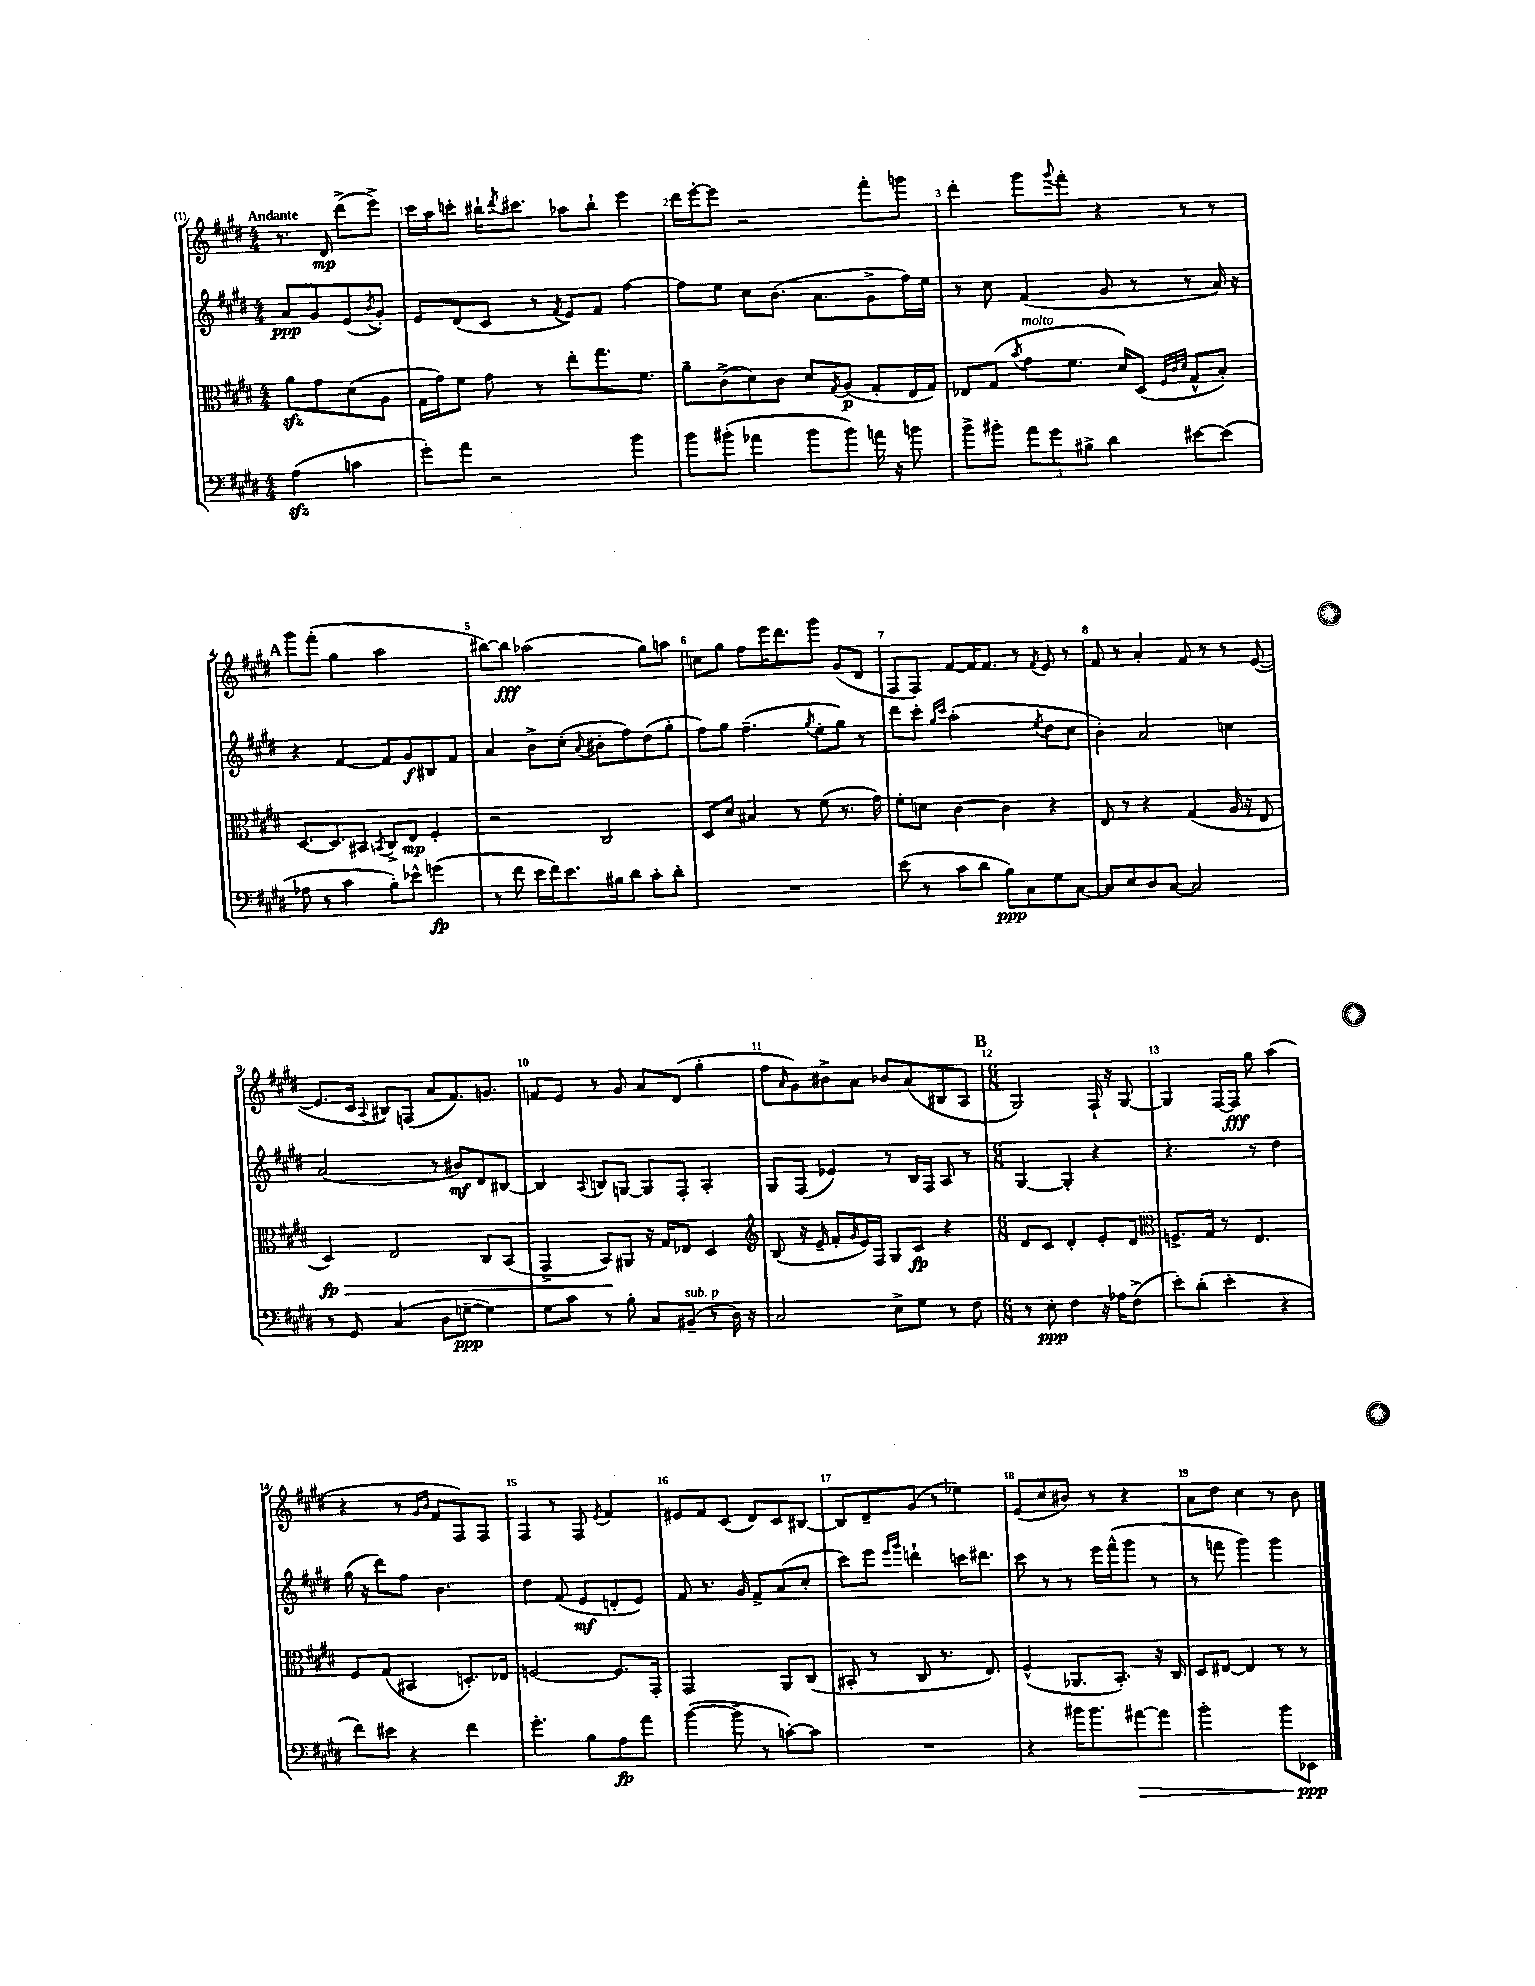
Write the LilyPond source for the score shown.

<<
\new StaffGroup <<
\new Staff = "s0" {
    \clef treble \key e \major \numericTimeSignature \time 4/4 \partial 2 \tempo "Andante"
    r8. dis'16\mp dis'''8->( e'''8->) |
    cis'''16 a''16 c'''8-. bis''16-! \acciaccatura { dis'''8 } cis'''8. aes''8 bis''8-! e'''4 |
    dis'''16 e'''16~-. e'''8 r2 fis'''8-. g'''8 |
    dis'''4-. gis'''8 \appoggiatura { gis'''8 } fis'''8-. r4 r8 r8 |
    \mark \markup { \bold "A" } gis'''8 fis'''8-.( gis''4 a''2 |
    bis''8~) bis''8\fff aes''2( gis''8) a''8 |
    c''8 gis''8 fis''8 e'''16 dis'''8. gis'''8 gis'8( dis'8 |
    fis8 fis8) fis'8~ fis'16 fis'8. r8 \acciaccatura { fis'8 } e'8 r8 |
    fis'8 r8 a'4-. fis'8 r8 r8 e'8~( |
    e'8. cis'16 \appoggiatura { a8 } bis8) f8( a'8 fis'8.) g'8. |
    f'8 e'8 r8 gis'8 a'8 dis'8( gis''4-. |
    fis''8 \grace { a'16 } gis'8) bis'8-> a'8 bes'8 a'8( bis8 a8 |
    \mark \markup { \bold "B" } \numericTimeSignature \time 6/8 gis2) fis16-! r16 gis8~ |
    gis4 fis16~ fis16\fff gis''8 a''4( |
    r4 r8 \grace { gis'16 b'16 } fis'8 fis8) fis8 |
    fis4 r8 fis8 \acciaccatura { e'8 } fis'4 |
    eis'8 fis'8 cis'8( dis'8) cis'8 bis8~ |
    bis8 dis'8-- gis'8( r8 ees''4) |
    e'8( cis''8 bis'8) r8 r4 |
    a'8 dis''8 cis''4 r8 b'8 \bar "|." |
}
\new Staff = "s1" {
    \clef treble \key e \major \numericTimeSignature \time 4/4 \partial 2
    a'8\ppp gis'8 e'8( \acciaccatura { b'8 } gis'8-.) |
    e'8 dis'8( cis'8 r8 \acciaccatura { fis'8 } e'8) fis'8 fis''4~ |
    fis''8 e''8 cis''8 b'8.( a'8. gis'8-> fis''16) e''16 |
    r8 cis''8 fis'4( gis'8 r8 r8 a'16) r16 |
    \mark \markup { \bold "A" } r4 fis'4~ fis'8 gis'8\f bis8 fis'8 |
    a'4 b'8-> cis''8-.( \appoggiatura { a'8 } bis'8-. fis''8) dis''8( gis''8-. |
    fis''8) gis''8 fis''4.--( \acciaccatura { gis''8 } e''8-. gis''8) r8 |
    dis'''8 cis'''8-. \grace { gis''16 cis'''16 } a''2-.( \acciaccatura { e''8 } dis''8 cis''8 |
    b'4-.) a'2 c''4 |
    a'2( r8 bis'8\mf) dis'8 bis8~ |
    bis4 \appoggiatura { a8 } b8 g8~ g8 fis8-. a4-. |
    gis8 fis8( ees'4) r8 b16 fis16 a8 r8 |
    \mark \markup { \bold "B" } \numericTimeSignature \time 6/8 gis4~ gis4-. r4 |
    r4. r8 dis''4 |
    gis''16( r16 dis'''8) fis''8 b'4. |
    dis''4 fis'8( e'8\mf d'8-. e'8) |
    fis'8 r8. gis'16 fis'8-> a'8( cis''8-. |
    cis'''8) e'''8 \grace { e'''16 gis'''16 } d'''4-! c'''16 dis'''8. |
    cis'''8 r8 r8 e'''16 fis'''16-^( gis'''8 r8 |
    r8 f'''8 gis'''4) gis'''4 \bar "|." |
}
\new Staff = "s2" {
    \clef alto \key e \major \numericTimeSignature \time 4/4 \partial 2
    a'8\sfz gis'8 dis'8( a8 |
    gis16 gis'16) fis'8 gis'8 r8 e''8-. gis''8. fis'8. |
    a'8-- cis'8->( dis'8) cis'8 dis'8 \acciaccatura { gis8 } a8\p( gis8-. e16 gis16) |
    ees8 gis8( \acciaccatura { b'8 } gis'8^\markup { \italic "molto" } fis'8. dis'16) dis8( \grace { fis32 cis'32 dis'32 } gis8-^ b8-.) |
    \mark \markup { \bold "A" } dis8.~ dis8. bis,8 \acciaccatura { b,8 } cis8-> e8\mp fis4-. |
    r2 cis2 |
    dis8 dis'8 bis4 r8 fis'8( r8. gis'16) |
    fis'8-. d'8 cis'4~ cis'4 r4 |
    e8 r8 r4 gis4( a16 r16 e8 |
    dis4\fp\>) e2 cis8 b,8( |
    gis,4-> b,8\!) ais,8 r16 gis16 ees8 dis4 |
    \clef treble b8( r16 e'16-- fis'8-. \grace { gis'16 } e'16) fis16 gis8 cis'8\fp r4 |
    \mark \markup { \bold "B" } \numericTimeSignature \time 6/8 dis'8 cis'8 dis'4-. e'8-. dis'8 |
    \clef alto f8.-> gis16 r8 e4. |
    fis8 gis8( bis,4 d8.-.) ees16 |
    f2~ f8. gis,16-. |
    gis,2 a,8 cis8( |
    bis,8-. r8 cis8 r8. e8.) |
    fis4-^( aes,8. b,8.-.) r16 cis16 |
    dis8 eis8~ eis4 r8 r8 \bar "|." |
}
\new Staff = "s3" {
    \clef bass \key e \major \numericTimeSignature \time 4/4 \partial 2
    a4\sfz( c'4 |
    gis'8-.) a'8 r2 b'4 |
    b'8 bis'8-.( aes'4 bis'8 bis'8) a'16 r16 b'8 |
    b'8-> bis'8-. \tuplet 3/2 { a'8 gis'8 bis8-> } dis'4 eis'8~ eis'8( |
    \mark \markup { \bold "A" } aes8 r8 cis'4 b8-.) ees'8-^ g'4\fp( |
    r8 fis'8 e'16 fis'16) e'8. bis16 dis'8 cis'8-. dis'8-. |
    R1 |
    e'8( r8 cis'8 dis'8 b8\ppp) cis8 gis8 cis8~ |
    cis8 e8 dis8 cis8~ cis2 |
    r8 gis,8 cis4( dis8 g8~--\ppp g4) |
    gis8 cis'8 r8 b8-. cis8 bis,8--^\markup { \italic "sub. p" }( r8 dis16) r16 |
    cis2 e8-> gis8 r8 fis8 |
    \mark \markup { \bold "B" } \numericTimeSignature \time 6/8 r8 e8-.\ppp fis4 r16 aes16 fis8->( |
    e'8-.) dis'8-.( e'4-. r4 |
    fis'8) eis'8 r4 fis'4 |
    gis'4.-. b8 a8\fp a'8 |
    b'4~( b'8-- r8 c'8~-.) c'8 |
    R2. |
    r4 bis'16 bis'8. ais'8~\> ais'8 |
    b'2-. b'8 ees,8\ppp\! \bar "|." |
}
>>
>>
\layout { \context { \Score \override BarNumber.break-visibility = ##(#f #t #t) barNumberVisibility = #all-bar-numbers-visible } }
